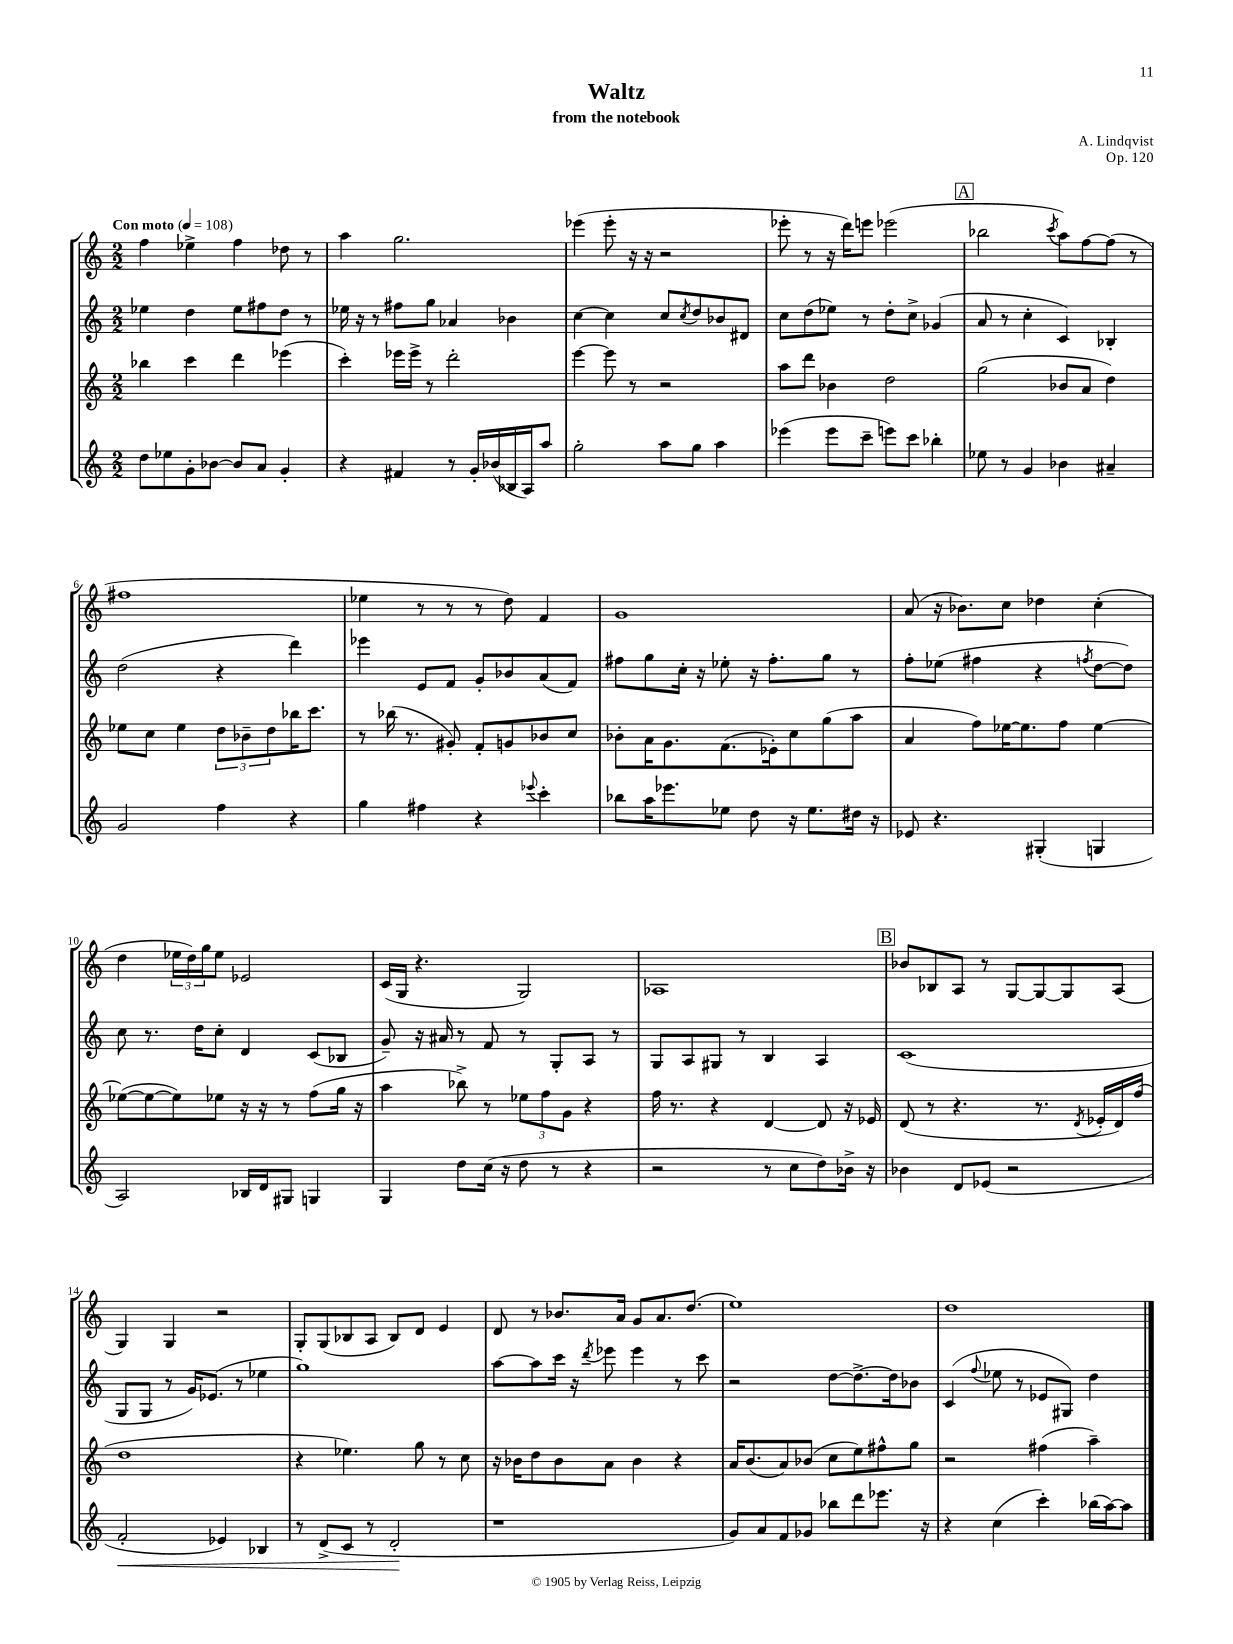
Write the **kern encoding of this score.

**kern	**kern	**kern	**kern
*staff4	*staff3	*staff2	*staff1
*clefG2	*clefG2	*clefG2	*clefG2
*k[]	*k[]	*k[]	*k[]
*M2/2	*M2/2	*M2/2	*M2/2
*MM108	*MM108	*MM108	*MM108
8dd	4bb-	4ee-	4ff
8ee-	.	.	.
8g'	4ccc	4dd	4ee-^
[8b-	.	.	.
8b-]	4ddd	8ee-	4ff
8a	.	8ff#	.
4g'	(4eee-	8dd	8dd-
.	.	8r	8r
=	=	=	=
4r	4ccc')	16ee-	4aa
.	.	16r	.
.	.	8r	.
4f#	16eee-	8ff#	2.gg
.	16eee-^	.	.
.	8r	8gg	.
8r	2ddd'	4a-	.
16g'	.	.	.
(16b-	.	.	.
16B-	.	4b-	.
16A)	.	.	.
8aa	.	.	.
=	=	=	=
2gg'	[4eee	[4cc	(4eee-
.	8eee]	4cc]	8eee-'
.	8r	.	16r
.	.	.	16r
8aa	2r	8cc	2r
.	.	8qcc	.
8gg	.	8dd	.
4aa	.	8b-	.
.	.	8d#	.
=	=	=	=
(4eee-	8aa	8cc	8eee-'
.	8ddd	(8dd	8r
8eee-	4b-	8ee-)	16r
.	.	.	16ddd)
8ccc~	.	8r	8eee
8eee)	2dd	8dd'	(2eee-
8ccc	.	8cc^	.
4bb-'	.	(4g-	.
=	=	=	=
8ee-	(2gg	8a	2bb-
8r	.	8r	.
4g	.	4cc'	.
.	.	.	8qccc
4b-	8b-	4c)	8aa)
.	8a	.	[8ff
4a#~	4dd)	4B-'	(8ff]
.	.	.	8r
=	=	=	=
2g	8ee-	(2dd	1ff#
.	8cc	.	.
.	4ee-	.	.
4ff	12dd	4r	.
.	12b-~	.	.
.	12dd	.	.
4r	16bb-	4ddd)	.
.	8.ccc	.	.
=	=	=	=
4gg	8r	4eee-	4ee-
.	(16bb-	.	.
.	8.r	.	.
4ff#	.	8e	8r
.	8g#')	8f	8r
4r	8f'	8g'	8r
.	8g	8b-	8dd)
8qqeee-	.	.	.
4ccc'	8b-	(8a	4f
.	8cc	8f)	.
=	=	=	=
8bb-	8b-'	8ff#	1g
16aa	16a	8gg	.
8.eee-	8.g	.	.
.	.	16cc'	.
.	.	16r	.
8ee-	(8.f	8ee-'	.
8dd	.	16r	.
.	16e-')	8.ff#'	.
16r	8cc	.	.
8.ee-	.	.	.
.	(8gg	8gg	.
16dd#	8aa	8r	.
16r	.	.	.
=	=	=	=
8e-	4a	8ff'	(8a
4.r	.	(8ee-	16r
.	.	.	8.b-)
.	8ff)	4ff#	.
.	[16ee-	.	8cc
.	8.ee-]	.	.
(4G#'	.	4r	4dd-
.	8ff	.	.
.	.	8qff	.
4G	[4ee-	[8dd	(4cc'
.	.	8dd])	.
=	=	=	=
2A)	(8ee-_	8cc	4dd
.	8ee-_	8.r	.
.	8ee-])	.	24ee-
.	.	.	24dd)
.	.	16dd	.
.	.	.	24gg
.	8ee-	8cc'	8ee-
16B-	16r	4d	2e-
16d	16r	.	.
8G#	8r	.	.
4G	(8ff	(8c	.
.	16gg	8B-	.
.	16r	.	.
=	=	=	=
4G	4aa	8g~)	(16c
.	.	.	16G
.	.	16r	4.r
.	.	16a#	.
8dd	8bb-^)	8r	.
(16cc	8r	8f	.
16r	.	.	.
8dd	12ee-	8r	2G)
.	12ff	.	.
8r	.	8G'	.
.	12g	.	.
4r	4r	8A	.
.	.	8r	.
=	=	=	=
2r	16ff	8G	1A-
.	8.r	.	.
.	.	8A	.
.	4r	8G#	.
.	.	8r	.
8r	[4d	4B	.
8cc	.	.	.
8dd)	8d]	4A	.
16b-^	16r	.	.
16r	16e-	.	.
=	=	=	=
4b-	(8d	(1c	8b-
.	8r	.	8B-
8d	4.r	.	8A
(8e-	.	.	8r
2r	.	.	[8G
.	8.r	.	8G_
.	.	.	8G]
.	8qd	.	.
.	16e-'	.	.
.	16d)	.	(8A
.	(16ff	.	.
=	=	=	=
2f'	1dd	8G	4G)
.	.	8G	.
.	.	8r	4G
.	.	16g)	.
.	.	(8.e-	.
4e-)	.	.	2r
.	.	8r	.
4B-	.	4ee-	.
=	=	=	=
8r	4r	1gg)	8G'
(8d^	.	.	(8G
8c	4.ee-)	.	8B-
8r	.	.	8A
2d'	.	.	8B-)
.	8gg	.	8d
.	8r	.	4e
.	8cc	.	.
=	=	=	=
1r	16r	[8aa	8d
.	16b-	.	.
.	8dd	8aa]	8r
.	8b-	16ccc	8.b-
.	.	16r	.
.	.	8qddd	.
.	8a	8eee-	.
.	.	.	16a
.	4b-	4eee-	8g
.	.	.	8.a
.	4r	8r	.
.	.	.	(8.dd
.	.	8ccc	.
=	=	=	=
8g)	16a	2r	1ee)
.	(8.b	.	.
8a	.	.	.
8f	8a)	.	.
8g-	(8b-	.	.
8bb-	8cc	[8dd	.
8ddd	8ee)	8.dd^_	.
8.eee-	8ff#^^	.	.
.	.	16dd]	.
.	8gg	8b-	.
16r	.	.	.
=	=	=	=
4r	2r	(4c	1dd
.	.	8qqff	.
(4cc	.	8ee-	.
.	.	8r	.
4ccc')	(4ff#	8e-	.
.	.	8G#)	.
(16bb-	4aa~)	4dd	.
[16aa)	.	.	.
8aa]	.	.	.
==	==	==	==
*-	*-	*-	*-
